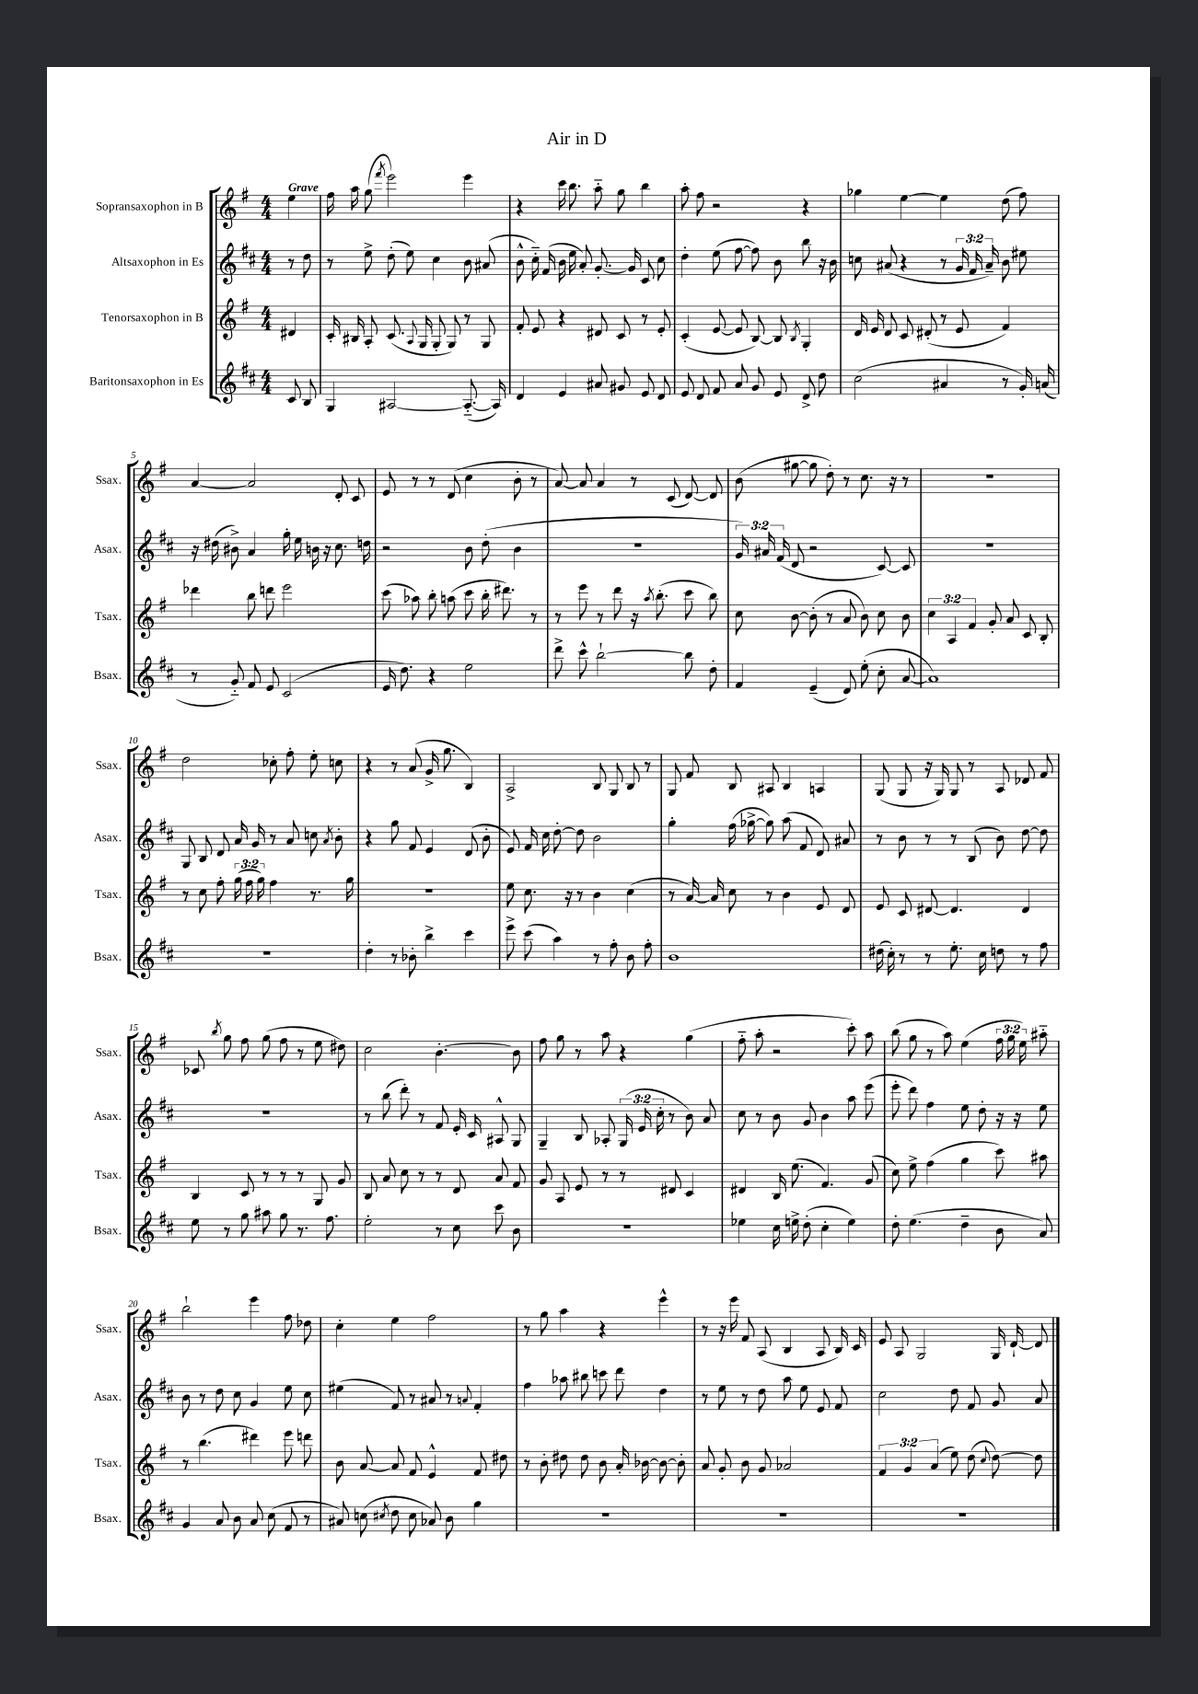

**kern	**kern	**kern	**kern
*part4	*part3	*part2	*part1
*staff4	*staff3	*staff2	*staff1
*I"Baritonsaxophon in Es	*I"Tenorsaxophon in B	*I"Altsaxophon in Es	*I"Sopransaxophon in B
*I'Bsax.	*I'Tsax.	*I'Asax.	*I'Ssax.
*clefG2	*clefG2	*clefG2	*clefG2
*k[f#c#]	*k[f#]	*k[f#c#]	*k[f#]
*M4/4	*M4/4	*M4/4	*M4/4
=	=	=	=
!	!	!	!LO:TX:a:B:t=Grave
8c#/	4d#X/	8r	4ee\
8B/	.	8dd\	.
=1	=1	=1	=1
4G/	16c'/	8r	16ff#\
.	16B#X/	.	16aa\
.	8A'/	8ee^\	(8gg\
.	.	.	8qfff#/
[2A#X/	(8.c/	(8dd'\	2eee\)
.	.	8ee\)	.
.	8qqA/	.	.
.	16G/	.	.
.	8G'/	4cc#\	.
.	8G/)	.	.
(8.A#/_	8r	8b\	4eee\
.	8G/	(8a#X/	.
16A#/])	.	.	.
=2	=2	=2	=2
4d/	8f#'/	8b^^\	4r
.	8e/	16cc#\)	.
.	.	(16f#/	.
4e/	4r	16b\	16ccc\
.	.	16ee\	8.bb\
.	.	8a'/)	.
8a#X/	8d#X/	[8.g'/	8aa\
8g#X/	8c/	.	8gg\
.	.	16g/]	.
8e/	8r	8c#/	4bb\
8d/	8e'/	8cc#\	.
=3	=3	=3	=3
8e/	(4c'/	4dd'\	8aa'\
8d/	.	.	8ff#\
8f#/	[8e/	(8ee\	2r
8a/	8e/]	[8ff#\	.
8g/	[8B/)	8ff#\])	.
8e/	8B/]	8b\	.
.	8qB/	.	.
8d^/	4G'/	8bb\	4r
8dd\	.	16r	.
.	.	16b\	.
=4	=4	=4	=4
(2cc#\	16d/	8ccn\	4gg-X\
.	16e/	.	.
.	8d/	(8a#X/	.
.	8c/	4r	[4ee\
.	(8d#X'/	.	.
4a#X/	8r	8r	4ee\]
.	8e/	24g/	.
.	.	24f#/	.
.	.	24a#~/)	.
8r	4f#/)	8b\	(8dd\
16g'/)	.	8ee#X\	8ff#\)
(16an/	.	.	.
!!LO:LB:g=z
=5	=5	=5	=5
8r	4ddd-X\	16r	[4a/
.	.	(16dd#X\	.
8g/)	.	8b#X^\)	.
8f#/	8bb\	4a/	2a/]
8e/	8dddn\	.	.
(2c#/	2eee\	16gg'\	.
.	.	16ee\	.
.	.	16bn\	.
.	.	16r	.
.	.	8.cc#\	8d'/
.	.	.	8c/
.	.	16ddn\	.
=6	=6	=6	=6
16e/	(8ccc\	2r	8e/
8.dd\)	.	.	.
.	8aa-X\)	.	8r
4r	8bb'\	.	8r
.	(8aan\	.	(8d/
2ee\	8ccc\	8b\	4cc\
.	16bb'\	(8dd'\	.
.	8.ddd#X\)	.	.
.	.	4b\	8b'\
.	8r	.	8r
=7	=7	=7	=7
8ddd^\	8r	1r	[8a/)
8ccc#^^\	8eee\	.	8a/]
[2bb`\	8r	.	4a/
.	8ddd\	.	.
.	16r	.	8r
.	8qaa/	.	.
.	(8.bb'\	.	.
.	.	.	(8c/
8bb\]	8ccc\	.	[8d/)
8dd'\	8bb\)	.	8d/]
=8	=8	=8	=8
4f#/	8cc\	24g/)	(8b\
.	.	24a#X/	.
.	.	(24f#/	.
.	[8b\	8d/	[8gg#X\
(4e~/	(8b'\]	2r	8gg#\]
.	8r	.	8dd'\)
8d/)	8a/	.	8r
(8ee'\	8b\)	.	8.cc\
8cc#'\	8cc\	[8c#/)	.
.	.	.	16r
[8a/	8b\	8c#/]	8r
=9	=9	=9	=9
1a])	6cc\	1r	1r
.	6A/	.	.
.	6f#/	.	.
.	8g'/	.	.
.	8a/	.	.
.	8c/	.	.
.	8B'/	.	.
!!LO:LB:g=z
=10	=10	=10	=10
1r	8r	8G/	2dd\
.	8cc\	8B/	.
.	8ff#'\	8d/	.
.	(24gg\	16a/	.
.	24ff#\	.	.
.	.	16g/	.
.	24gg\)	.	.
.	4ff#\	8r	8cc-X'\
.	.	8a/	8ff#'\
.	8.r	8ccn\	8ee'\
.	.	8qa/	.
.	.	8b'\	8ccn\
.	16gg\	.	.
=11	=11	=11	=11
4dd'\	1r	4r	4r
8r	.	8gg\	8r
8b-X'\	.	8f#/	(8a/
4bb^\	.	4e/	16g^/
.	.	.	8.gg\
4ccc#\	.	(8d/	4B/)
.	.	8b'\	.
=12	=12	=12	=12
8eee^\	8ee\	8e/)	2A^/
(8ccc#\	8.cc\	16f#/	.
.	.	16cc#\	.
4aa\)	.	[8dd'\	.
.	16r	.	.
.	8r	8dd\]	.
8r	4b\	2b\	8B/
8ff#'\	.	.	8G/
8b\	(4cc\	.	8B/
8ff#'\	.	.	8r
=13	=13	=13	=13
1b	8r	4gg'\	8G/
.	[16a/)	.	8f#/
.	16a/]	.	.
.	8cc\	(16ff#\	8B/
.	.	[16gg-X^\	.
.	8r	8gg-\])	8A#X/
.	4b\	(8aa\	4B/
.	.	8f#/	.
.	8e/	8d/)	4An/
.	8d/	8a#X/	.
=14	=14	=14	=14
(16dd#X\	8e/	8r	(8G/
16cc#'\)	.	.	.
8r	8c/	8b\	8G/
8r	[8d#X/	8r	16r
.	.	.	16G/)
8.ee'\	4.d#/]	8r	8G/
.	.	(8B/	8r
16cc#\	.	.	.
8ddn\	.	8b\)	8A/
8r	4d#/	[8dd\	8d-X/
8ff#\	.	8dd\]	8f#/
!!LO:LB:g=z
=15	=15	=15	=15
8ee\	4B/	1r	8c-X/
.	.	.	8qbb/
8r	.	.	8gg\
8gg\	8c/	.	8ff#\
8aa#X\	8r	.	(8gg\
8gg\	8r	.	8ff#\
8.r	8r	.	8r
.	8G/	.	8ee\
8.ff#\	.	.	.
.	8g/	.	8dd#X\)
=16	=16	=16	=16
2ee'\	8B/	8r	2cc\
.	8a/	(8bb\	.
.	8cc\	8ddd'\)	.
.	8r	8r	.
8r	8r	8f#/	[4.b'\
8cc#\	8d/	16e'/	.
.	.	16c#/	.
8ccc#\	8a/	8A#X^^/	.
8b\	8f#/	8G/	8b\]
=17	=17	=17	=17
1r	8g/	4G~/	8ff#\
.	8A/	.	8gg\
.	8e/	8B/	8r
.	8r	8A-X'/	8aa\
.	8r	(24G/	4r
.	.	24e/	.
.	.	24cc#'\	.
.	8d#X/	8r	.
.	4c/	8b\)	(4gg\
.	.	8a/	.
=18	=18	=18	=18
4ee-X\	4d#X/	8cc#\	8ff#\
.	.	8r	8aa'\
16cc#\	16B/	8b\	2r
16een^\	(8.ee\	.	.
(8dd'\	.	8g/	.
4cc#'\	4.f#/)	4b\	.
4ee\)	.	8aa\	8ccc'\)
.	(8g/	(8eee\	8aa\
=19	=19	=19	=19
8dd'\	8cc\)	8eee'\	(8bb\
(4.ee\	8ee^\	8ddd\)	8gg\
.	(4ff#\	4ff#\	8r
.	.	.	8aa\)
4dd~\	4gg\	8ee\	(4ee\
.	.	8dd'\	.
8b\	8ccc\)	16r	24ff#\
.	.	.	24gg\
.	.	16r	.
.	.	.	24ee\)
8a/)	8aa#X\	8ee\	8aa#X\
!!LO:LB:g=z
=20	=20	=20	=20
4g/	8r	8b\	2bb`\
.	(4.bb\	8r	.
8a/	.	8dd\	.
8b\	.	8cc#\	.
8a/	4ddd#X\)	4g/	4eee\
(8cc#\	.	.	.
8f#/	8eee\	8ee\	8ff#\
8r	8dddn\	8cc#\	8dd-X\
=21	=21	=21	=21
8a#X/)	8b\	(4ee#X\	4cc'\
(8ccn\	[8a/	.	.
8qcc#X/	.	.	.
8dd\	8a/]	8f#/)	4ee\
8cc#\	8f#/	8r	.
8a-X/)	4e^^/	8a#X/	2ff#\
8b\	.	8r	.
.	.	8qqan/	.
4gg\	8f#/	4f#'/	.
.	8dd#X\	.	.
=22	=22	=22	=22
1r	8r	4ff#\	8r
.	8b'\	.	8gg\
.	8dd#X\	8aa-X\	4aa\
.	8dd#\	8bb#X\	.
.	8b\	8cccn\	4r
.	16a'/	8ddd\	.
.	[16b-X\	.	.
.	8b-\_	4dd\	4eee^^\
.	8b-'\]	.	.
=23	=23	=23	=23
1r	8a/	8r	8r
.	8g'/	8ee\	16r
.	.	.	16eee\
.	8b\	8r	8f#/
.	8g/	8dd\	(8A/
.	2a-X/	8aa\	4B/
.	.	8ee\	.
.	.	8e/	8A/
.	.	8f#/	16B/)
.	.	.	16c/
=24	=24	=24	=24
1r	6f#/	2cc#\	8e/
.	.	.	8A/
.	6g/	.	.
.	.	.	2G/
.	(6a/	.	.
.	8ee\)	8dd\	.
.	(8dd\	8f#/	.
.	8qqcc/	.	.
.	[8dd\)	8g/	16G/
.	.	.	[16d`/
.	8dd\]	8a/	8d/]
==	==	==	==
*-	*-	*-	*-
